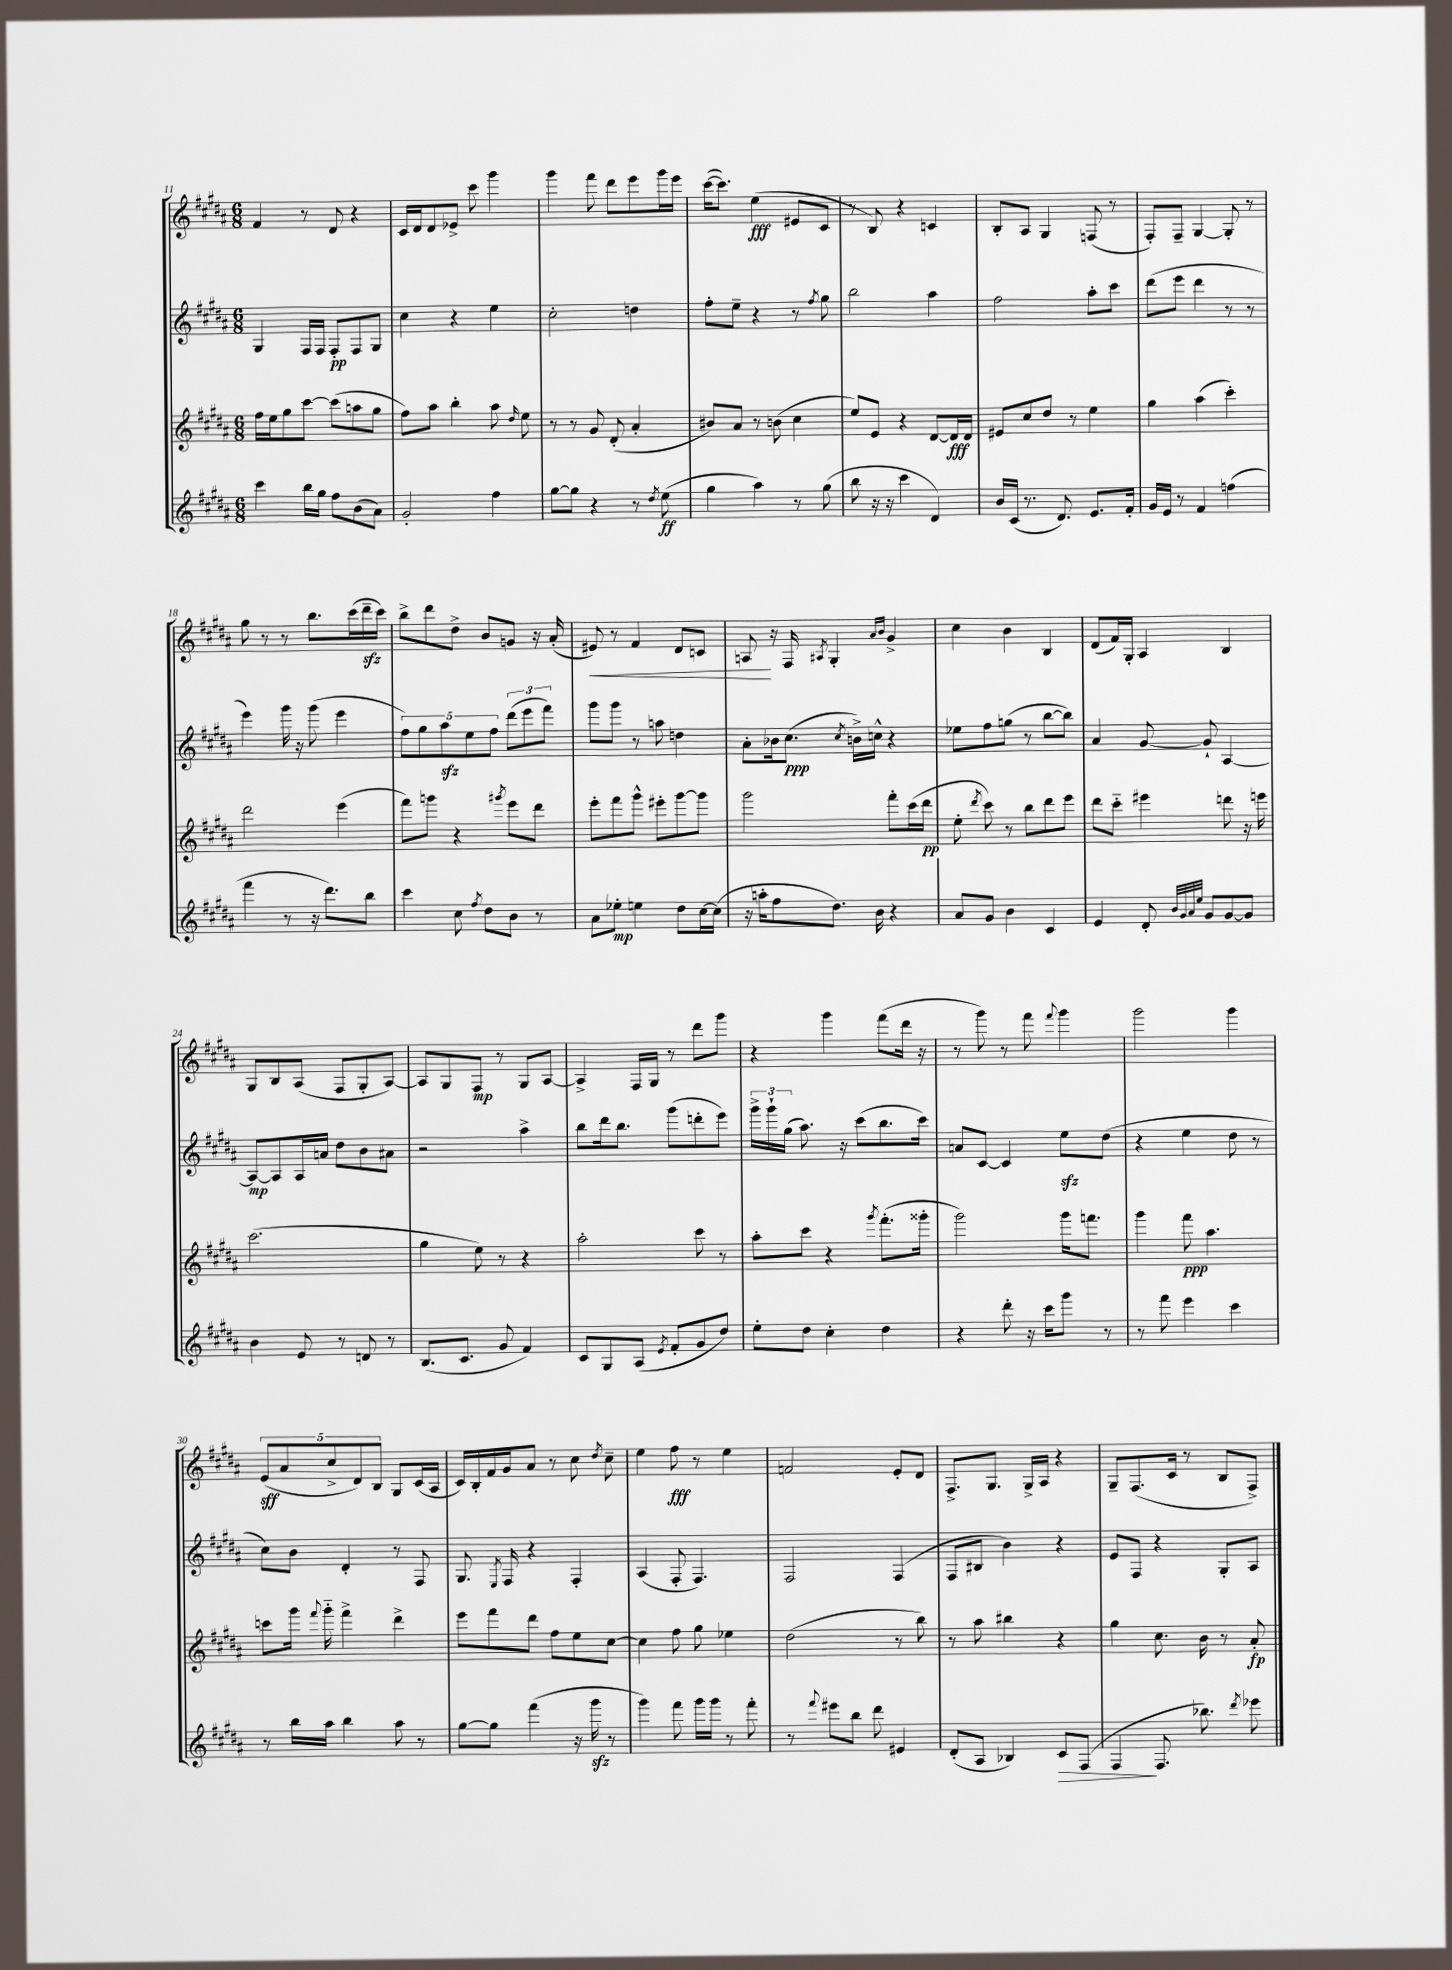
<<
\new StaffGroup <<
\new Staff = "s0" {
    \clef treble \key b \major \numericTimeSignature \time 6/8
    \autoBeamOff fis'4 r8 dis'8 r4 |
    cis'16[ dis'16 dis'8 ees'8]-> cis'''8 gis'''4 |
    gis'''4 fis'''8 dis'''8[ e'''8 gis'''16 e'''16] |
    cis'''16[~( cis'''8.]) e''4\fff( eis'8[ cis'8] |
    r8 b8) r4 c'4 |
    b8[-. ais8] gis4 f8( r8 |
    fis8[-.) fis8]-- gis4~ gis8-. r8 |
    gis''8 r8 r8 b''8.[ cis'''16( dis'''16--\sfz cis'''16]) |
    b''8[-> dis'''8 dis''8]-> b'8[ g'8] r16 ais'16-.( |
    eis'8\<) r8 fis'4 dis'8[ c'8] |
    a8\! r16 fis16 \acciaccatura { ais8 } gis4-. \grace { ais'16[ b'16] } gis'4-> |
    cis''4 b'4 b4 |
    dis'8[( fis'16) gis16]-. ais4 b4 |
    gis8[ b8 ais8]( fis8[ gis8-. ais8]~) |
    ais8[ gis8 fis8]\mp r8 gis8[ ais8]~ |
    ais4-> fis16[ gis16] r8 dis'''8[ gis'''8] |
    r4 gis'''4 fis'''8[( dis'''16] r16 |
    r8 gis'''8) r8 fis'''8 \appoggiatura { fis'''8 } gis'''4 |
    gis'''2 gis'''4 |
    \tuplet 5/4 { e'8[\sff( ais'8 cis''8-> dis'8) b8] } gis8[ cis'16( ais16] |
    cis'16[) b16-. fis'16 gis'16 ais'8] r8 cis''8 \acciaccatura { dis''8 } cis''8-- |
    e''4 fis''8\fff r8 e''4 |
    f'2 e'8[-. dis'8] |
    fis8.[-> gis8.] gis16[-> ais16] r4 |
    gis8[-- fis8.( cis'16] r8 b8[ fis8]->) \bar "|." |
}
\new Staff = "s1" {
    \clef treble \key b \major \numericTimeSignature \time 6/8
    \autoBeamOff gis4 fis16[ fis16] fis8[-.\pp fis8 gis8] |
    cis''4 r4 e''4 |
    cis''2-. d''4 |
    fis''8[-. e''8]-- r4 r8 \acciaccatura { fis''8 } gis''8 |
    b''2 ais''4 |
    fis''2 ais''8[-. cis'''8] |
    dis'''8[( e'''8] dis'''4 r8 r8 |
    e'''4) gis'''16 r16 gis'''8( e'''4 |
    \tuplet 5/4 { fis''8[) gis''8 ais''8\sfz e''8 fis''8] } \tuplet 3/2 { dis'''8[( e'''8 fis'''8]) } |
    gis'''8[ gis'''8] r8 a''8 d''4 |
    ais'8[-. bes'16 cis''8.]\ppp( \acciaccatura { cis''8 } b'16[->) c''16]-^ r4 |
    ees''8[ fis''8 g''8]( r8 b''8[~ b''8]) |
    ais'4 gis'8~ gis'8-! ais4~ |
    ais8[~\mp ais8 ais16 a'16] dis''8[ b'8 ais'8] |
    r2 ais''4-> |
    b''8[ dis'''16 b''8.] gis'''8[( d'''8-. e'''8]) |
    \tuplet 3/2 { gis'''16[-> gis'''16-! gis''16]( } ais''8.) r16 cis'''8[( b''8. cis'''16]) |
    a'8[ cis'8]~ cis'4 e''8[\sfz dis''8]( |
    r4 e''4 dis''8 r8 |
    cis''8[) b'8] dis'4-. r8 fis8 |
    gis8. \acciaccatura { e8 } fis16 r4 fis4-. |
    ais4( fis8-. fis4.) |
    fis2 fis4( |
    fis8[ bis8] b'4) r4 |
    e'8[ fis8] r4 gis8[-. ais8] \bar "|." |
}
\new Staff = "s2" {
    \clef treble \key b \major \numericTimeSignature \time 6/8
    \autoBeamOff fis''16[ e''16 gis''8 cis'''8]~ cis'''8[( a''8 gis''8] |
    fis''8[) ais''8] b''4-. ais''8 \grace { dis''16 } e''8 |
    r8 r8 gis'8 dis'8-.( ais'4-. |
    bis'8[) ais'8] r8 b'8( cis''4 |
    e''8[) e'8] r4 dis'8[~ dis'16\fff dis'16] |
    eis'8[ cis''8 dis''8] r8 e''4 |
    gis''4 ais''4( cis'''4-.) |
    dis'''2 e'''4( |
    fis'''8[) g'''8] r4 \acciaccatura { gis'''8 } e'''8[ dis'''8] |
    e'''8[-. fis'''8 gis'''8]-^ eis'''8[-. gis'''8~ gis'''8] |
    gis'''2 fis'''8[-. cis'''16( dis'''16]\pp |
    e''8-. \acciaccatura { dis'''8 } cis'''8) r8 b''8[ dis'''8 e'''8] |
    dis'''8[ cis'''8]-_ eis'''4 d'''8 r16 e'''16 |
    cis'''2.( |
    gis''4 e''8) r8 r4 |
    ais''2-. cis'''8 r8 |
    ais''8[-. cis'''8] r4 \acciaccatura { gis'''8 } fis'''8.[-.( gisis'''16]-. |
    gis'''2) gis'''16[ f'''8.] |
    gis'''4 fis'''8\ppp ais''4. |
    c'''8[ gis'''16] \appoggiatura { fis'''8 } gis'''16-_ fis'''4-> dis'''4-> |
    e'''8[ fis'''8 dis'''8] fis''8[ e''8 cis''8]~ |
    cis''4 fis''8 gis''8 ees''4 |
    dis''2( r8 b''8) |
    r8 ais''8 bis''4 r4 |
    gis''4 cis''8. b'16 r8 ais'8-.\fp \bar "|." |
}
\new Staff = "s3" {
    \clef treble \key b \major \numericTimeSignature \time 6/8
    \autoBeamOff cis'''4 b''16[ gis''16] fis''8[ b'8( ais'8]) |
    gis'2-. fis''4 |
    gis''8[~ gis''8] r4 r8 \acciaccatura { dis''8 } e''8\ff( |
    gis''4 ais''4) r8 gis''8( |
    b''8 r16 r16 cis'''4 dis'4) |
    b'16[ cis'16]( r8. dis'8.) e'8.[ fis'16]-. |
    gis'16[ e'16] r8 fis'4 f''4( |
    fis'''4 r8 r16 dis'''8.[) b''8] |
    cis'''4 cis''8 \acciaccatura { fis''8 } dis''8[ b'8] r8 |
    ais'8[ ees''8]-.\mp e''4 dis''8[ cis''16~ cis''16]( |
    r16 a''16[-. fis''8 dis''8.]) b'16 r4 |
    ais'8[ gis'8] b'4 cis'4 |
    e'4 dis'8-. \grace { b'32[ gis'32 ais'32 e''32] } gis'8[ gis'8~ gis'8] |
    b'4 e'8 r8 d'8 r8 |
    b8.[( cis'8.] gis'8 fis'4) |
    cis'8[ gis8 ais8]( \acciaccatura { e'8 } fis'8[-. gis'8 dis''8]) |
    e''8[-. dis''8] cis''4-. dis''4 |
    r4 dis'''8-. r16 cis'''16[ gis'''8] r8 |
    r8 fis'''8 e'''4 cis'''4 |
    r8 b''16[ ais''16] b''4 ais''8 r8 |
    gis''8[~ gis''8] fis'''4( r16 gis'''16\sfz r8 |
    gis'''4) fis'''8 gis'''16[ gis'''16] r8 fis'''8-. |
    r8 \appoggiatura { fis'''8 } eis'''8[ b''8] dis'''8 eis'4 |
    dis'8[-.( ais8] bes4) cis'8[\> fis8]( |
    fis4\! fis8. bes''8.) \acciaccatura { dis'''8 } ees'''8 \bar "|." |
}
>>
>>
\layout { \context { \Score currentBarNumber = #11 } }
